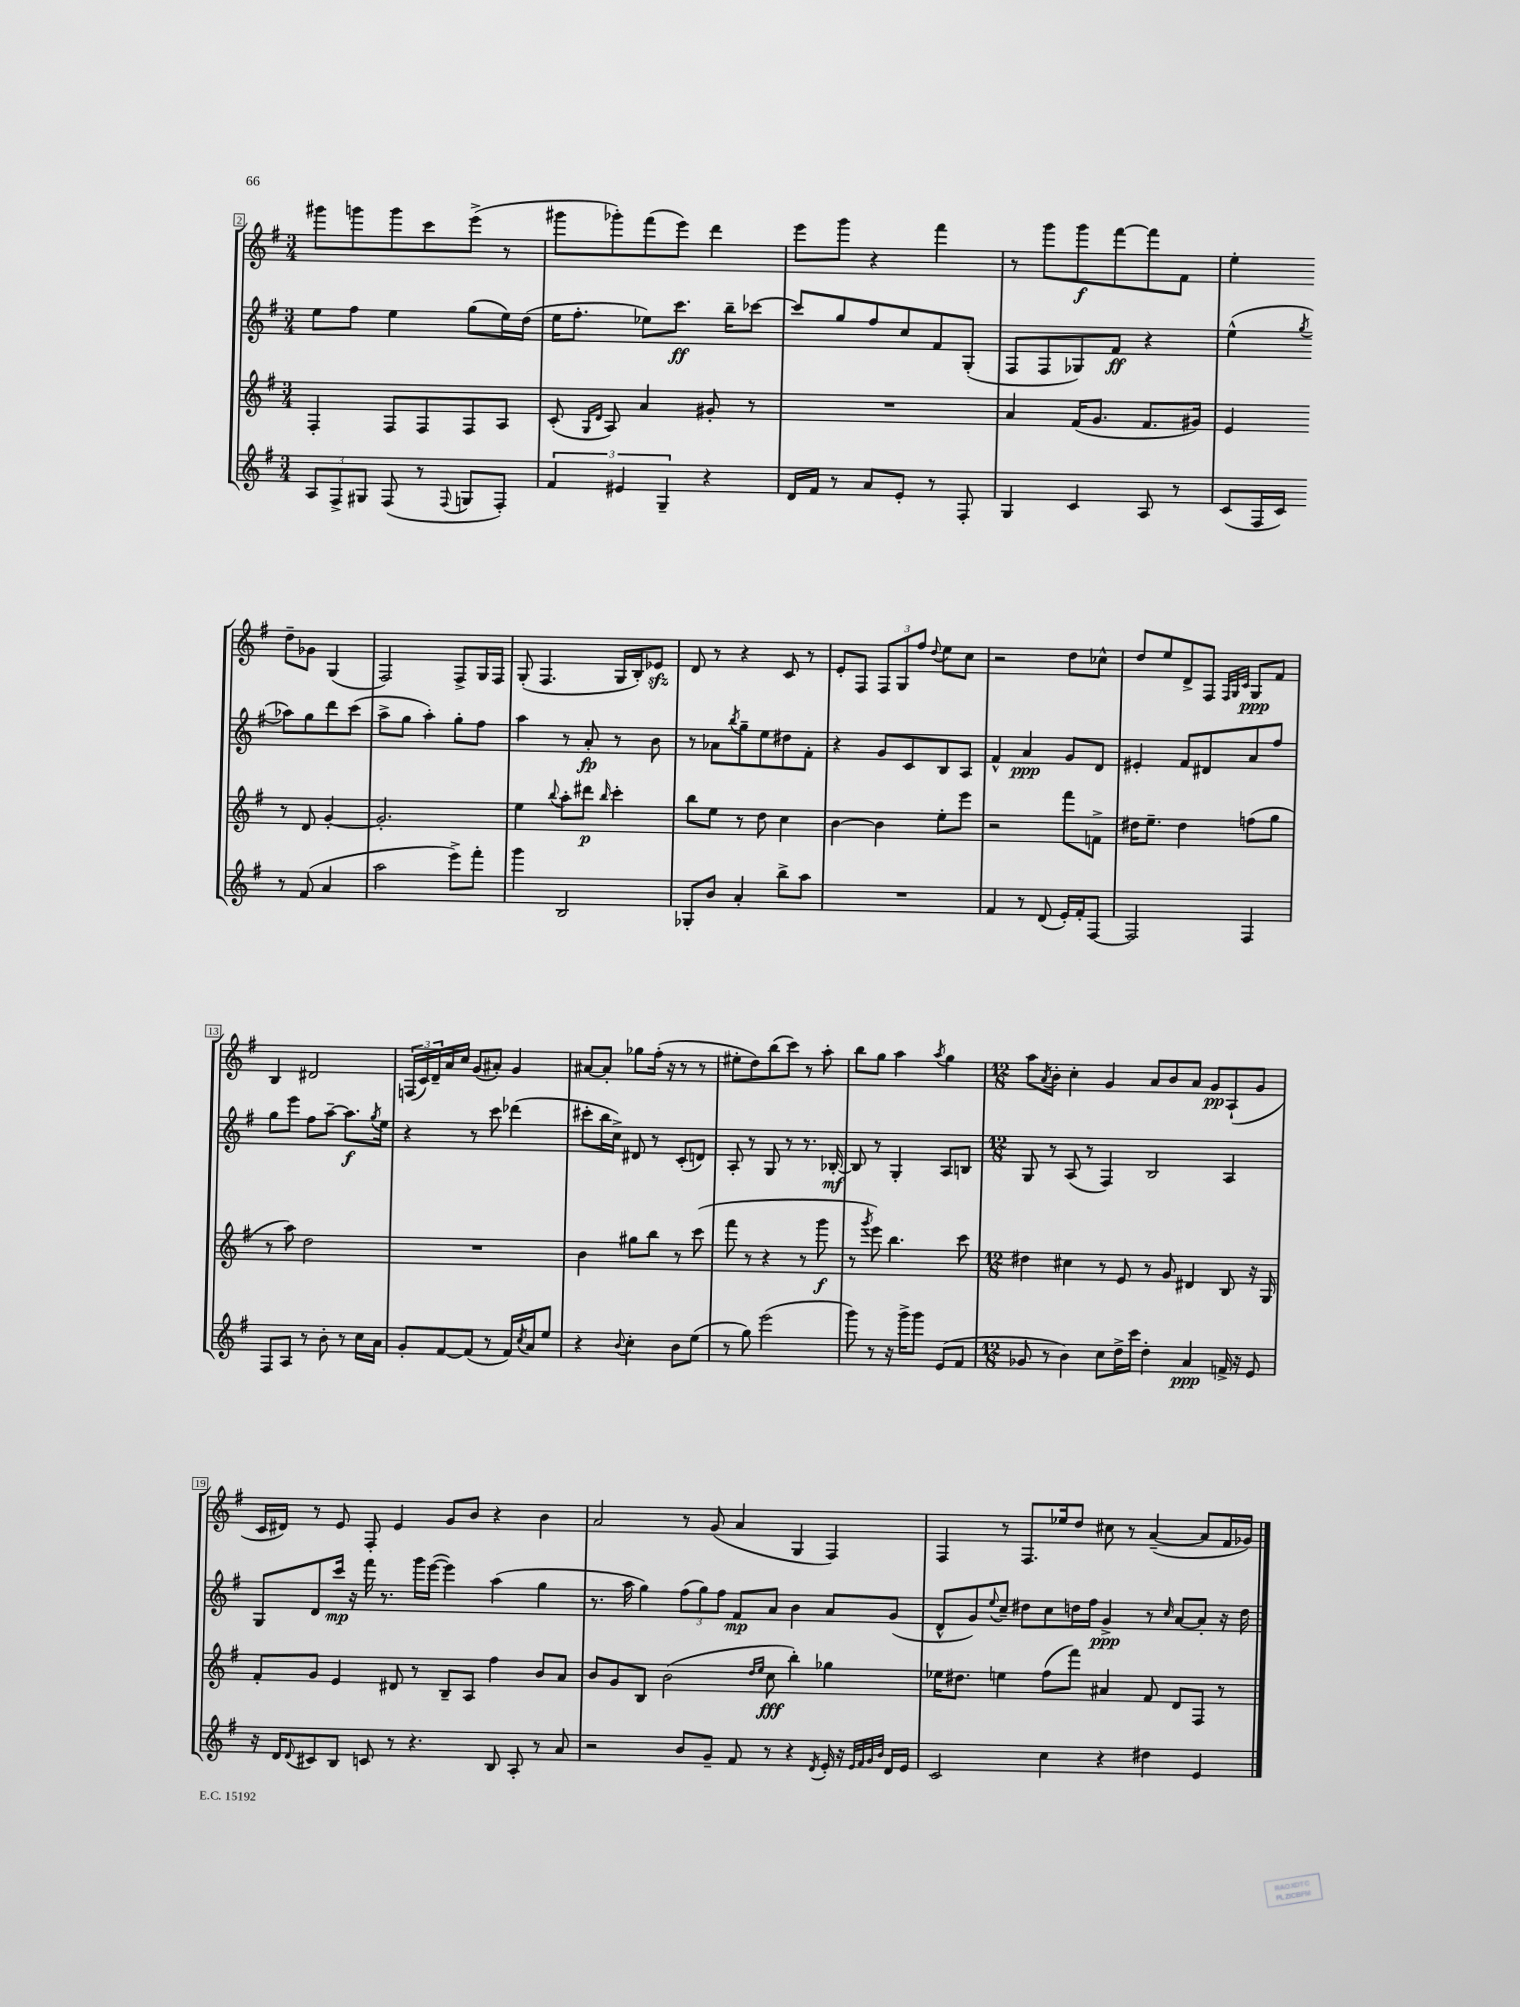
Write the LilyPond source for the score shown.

<<
\new StaffGroup <<
\new Staff = "s0" {
    \clef treble \key g \major \numericTimeSignature \time 3/4
    gis'''8 g'''8 g'''8 c'''8 e'''8->( r8 |
    gis'''8 ges'''8-.) fis'''8( e'''8) d'''4 |
    e'''8 g'''8 r4 fis'''4 |
    r8 g'''8 g'''8\f fis'''8~ fis'''8 fis'8 |
    e''4-. d''8-- ges'8 g4( |
    fis2) fis8-> g16 fis16 |
    g8-.( fis4. g16 b16-.) ees'8\sfz |
    d'8 r8 r4 c'8 r8 |
    e'8-. fis8 \tuplet 3/2 { fis8 g8 fis''8 } \appoggiatura { d''8 } e''8 c''8 |
    r2 d''8 ces''8-^ |
    d''8 e''8 d'8-> fis8 \grace { fis32 g32 c'32 } g8\ppp fis'8 |
    b4 dis'2 |
    \tuplet 3/2 { f16( c'16) d'16-- } a'16 c''16 g'8( ais'8-.) g'4 |
    ais'8~ ais'8-. ges''8 fis''16-.( r16 r8 r8 |
    eis''8-. d''8) b''8( c'''8) r8 a''8-. |
    b''8 g''8 a''4 \acciaccatura { a''8 } g''4 |
    \numericTimeSignature \time 12/8 a''8 \acciaccatura { a'8 } b'8-. c''4-. g'4 a'8 b'8 a'8 g'8\pp a8-!( g'8 |
    c'16 dis'16) r8 e'8 fis8-. e'4 g'8 b'8 r4 b'4 |
    a'2 r8 g'8( a'4 g4 fis4) |
    fis4 r8 fis8. ees''16 d''8 cis''8 r8 a'4~--( a'8 fis'16 ges'16) \bar "|." |
}
\new Staff = "s1" {
    \clef treble \key g \major \numericTimeSignature \time 3/4
    e''8 fis''8 e''4 g''8( e''16) d''16( |
    e''16 fis''8.-. ees''8) c'''8.\ff b''16-- ces'''8~ |
    ces'''8 g''8 fis''8 c''8 fis'8 g8-.( |
    fis8 fis8 ges8) fis'8\ff r4 |
    e''4-^( \acciaccatura { g''8 } aes''8) g''8 d'''8 c'''8( |
    a''8-> g''8 a''4-.) g''8-. fis''8 |
    a''4 r8 a'8-.\fp r8 b'8 |
    r8 aes'8 \acciaccatura { b''8 } g''8-- e''8 dis''8 fis'8-. |
    r4 g'8 c'8 b8 a8 |
    fis'4-^ a'4\ppp g'8 d'8 |
    eis'4-. fis'8 dis'8 a'8 fis''8 |
    g''8 e'''8 fis''8 a''8~-- a''8.\f \acciaccatura { g''8 } e''16 |
    r4 r8 c'''8 des'''4( |
    cis'''8-. b''16 c''16->) dis'8 r8 c'8-.( d'8) |
    a8-. r8 g8 r8 r8. bes16~-.\mf |
    bes8 r8 g4-. a8 b8 |
    \numericTimeSignature \time 12/8 g8 r8 a8( r8 fis4) b2 a4 |
    g8 d'8 c'''16\mp r16 fis'''16 r8. g'''16 e'''16~( e'''4) a''4( g''4 |
    r8. a''16 g''4) \tuplet 3/2 { fis''8( g''8) fis''8 } fis'8\mp a'8 b'4 a'8 g'8( |
    d'8-^ g'8) \appoggiatura { e''8 } c''8-- dis''8 c''8 d''16 fis''16 g'4->\ppp r8 \grace { c''16 } a'8~ a'8-. r16 d''16 \bar "|." |
}
\new Staff = "s2" {
    \clef treble \key g \major \numericTimeSignature \time 3/4
    fis4-. fis8 fis8 fis8 a8 |
    c'8-.( \grace { g16 d'16 } a8) a'4 gis'8-. r8 |
    R2. |
    a'4 fis'16( g'8. fis'8. gis'16) |
    e'4 r8 d'8 g'4~-. |
    g'2.-. |
    e''4 \appoggiatura { b''8 } a''8-. dis'''8\p \grace { b''16 } c'''4-. |
    b''8 e''8 r8 d''8 c''4 |
    b'4~ b'4 e''8-. e'''8 |
    r2 fis'''8 f'8-> |
    dis''16 e''8.-- dis''4 f''8( g''8 |
    r8 a''8) d''2 |
    R2. |
    b'4 gis''8 b''8 r8 c'''8( |
    fis'''8 r8 r4 r8 g'''8\f |
    r8 \acciaccatura { g'''8 } e'''8) b''4. c'''8 |
    \numericTimeSignature \time 12/8 dis''4 cis''4 r8 e'8 r8 g'8 dis'4 b8 r16 g16 |
    fis'8-. g'8 e'4 dis'8 r8 b8-- a8 fis''4 b'8 a'8 |
    b'8 g'8 b8 b'2( \grace { d''16 e''16 } c''8\fff b''4-.) ges''4 |
    ees''16 dis''8. e''4 fis''8( fis'''8) ais'4 fis'8 d'8 fis8 r8 \bar "|." |
}
\new Staff = "s3" {
    \clef treble \key g \major \numericTimeSignature \time 3/4
    \tuplet 3/2 { a8 fis8-> gis8 } fis8( r8 \appoggiatura { fis8 } g8 fis8-.) |
    \tuplet 3/2 { fis'4 eis'4 g4-- } r4 |
    d'16 fis'16 r8 a'8 e'8-. r8 fis8-. |
    g4 c'4 a8 r8 |
    c'8( fis16 c'16) r8 fis'8( a'4 |
    a''2 e'''8->) fis'''8-. |
    g'''4 b2 |
    ges8-. b'8 a'4-. b''8-> a''8 |
    R2. |
    fis'4 r8 d'8( e'16-.) fis'16-. fis8~ |
    fis2 fis4 |
    fis8 a8 r8 b'8-. r8 c''16 a'16 |
    g'8-. fis'8~ fis'8( r8 fis'16) \acciaccatura { c''8 } a'16 e''8 |
    r4 \appoggiatura { b'8 } c''4-. b'8 e''8( |
    r8 g''8) e'''2( |
    g'''8) r8 r16 g'''16-> g'''8 e'8( fis'8 |
    \numericTimeSignature \time 12/8 ges'8 r8 b'4) c''8 d''16-> c'''16 d''4-. a'4\ppp f'16-> r16 e'8 |
    r16 d'16 \appoggiatura { d'8 } cis'8 b8 c'8 r8 r4. b8 a8-. r8 a'8 |
    r2 b'8 g'8-- fis'8 r8 r4 \acciaccatura { d'8 } e'16-. r16 \grace { e'32 fis'32 g'32 b'32 } d'16 e'16 |
    c'2 c''4 r4 dis''4 e'4 \bar "|." |
}
>>
>>
\layout { \context { \Score currentBarNumber = #2 \override BarNumber.stencil = #(make-stencil-boxer 0.1 0.3 ly:text-interface::print) } }
